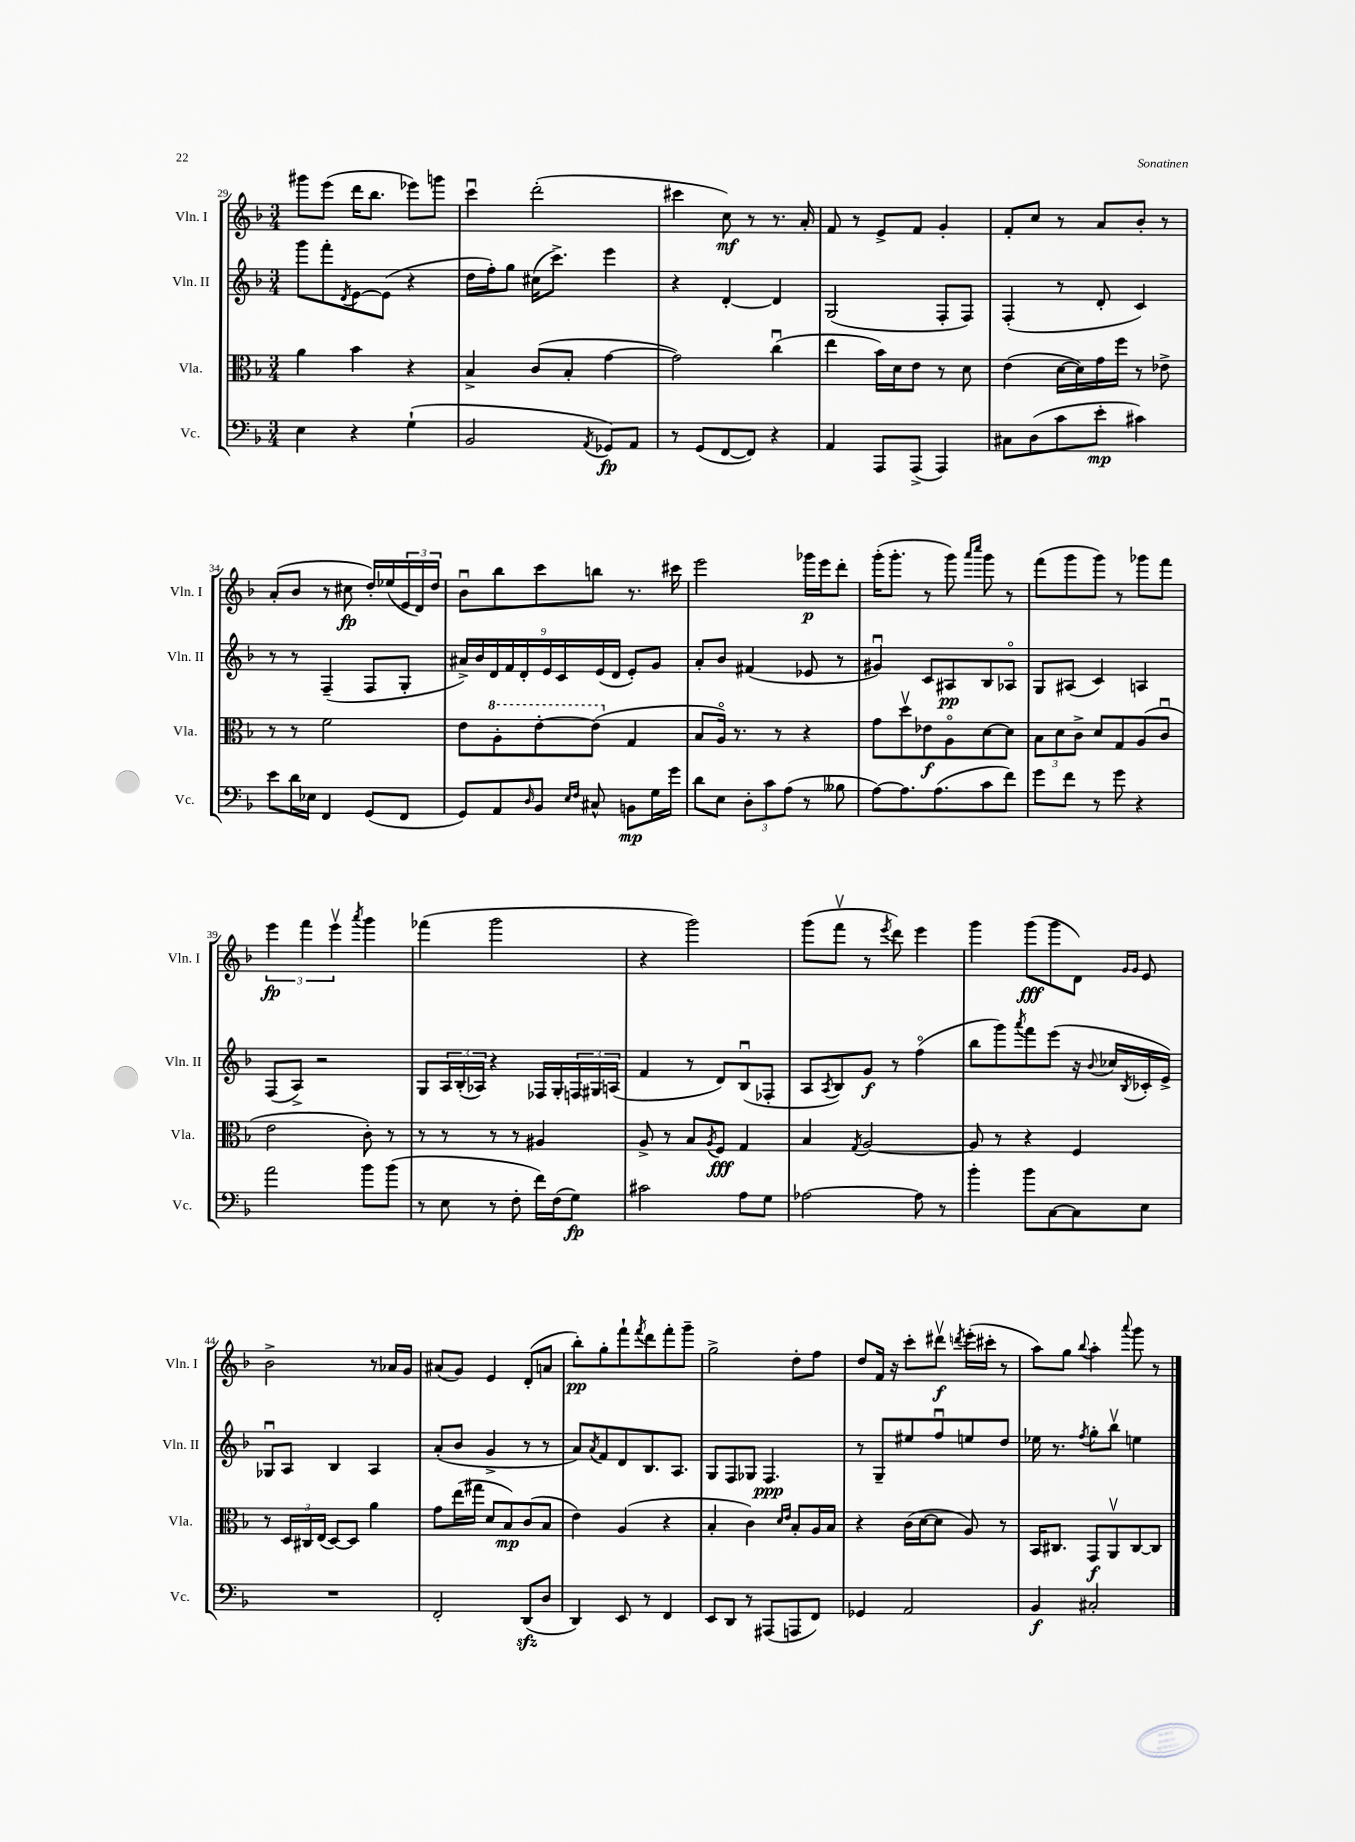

**kern	**dynam	**kern	**dynam	**kern	**dynam	**kern	**dynam
*part4	*part4	*part3	*part3	*part2	*part2	*part1	*part1
*staff4	*staff4	*staff3	*staff3	*staff2	*staff2	*staff1	*staff1
*I"Vc.	*	*I"Vla.	*	*I"Vln. II	*	*I"Vln. I	*
*I'Vc.	*	*I'Vla.	*	*I'Vln. II	*	*I'Vln. I	*
*clefF4	*	*clefC3	*	*clefG2	*	*clefG2	*
*k[b-]	*	*k[b-]	*	*k[b-]	*	*k[b-]	*
*M3/4	*	*M3/4	*	*M3/4	*	*M3/4	*
=29	=29	=29	=29	=29	=29	=29	=29
4E\	.	4a\	.	8ggg\L	.	8ggg#X\L	.
.	.	.	.	8fff'\	.	(8eee\J	.
.	.	.	.	8qd/	.	.	.
4r	.	4b-\	.	[8e\	.	16ddd\KL	.
.	.	.	.	.	.	8.bb-\J	.
.	.	.	.	(8e\J]	.	.	.
(4G`\	.	4r	.	4r	.	8eee-X\L)	.
.	.	.	.	.	.	8gggn\J	.
=30	=30	=30	=30	=30	=30	=30	=30
2BB-/	.	4B-^/	.	16dd\LL	.	4cccu\	.
.	.	.	.	16ff'\J)	.	.	.
.	.	.	.	8gg\J	.	.	.
.	.	(8c/L	.	(16cc#X\KL	.	(2ddd'\	.
.	.	.	.	8.ccc^\J)	.	.	.
.	.	8B-'/J	.	.	.	.	.
8qAA/	.	.	.	.	.	.	.
8GG-X/L)	fp	[4g\	.	4eee\	.	.	.
8AA/J	.	.	.	.	.	.	.
=31	=31	=31	=31	=31	=31	=31	=31
8r	.	2g\])	.	4r	.	4ccc#X\	.
(8GG/L	.	.	.	.	.	.	.
[8FF/	.	.	.	[4d'/	.	8cc\)	mf
8FF/J])	.	.	.	.	.	8r	.
4r	.	(4ccu\	.	4d/]	.	8.r	.
.	.	.	.	.	.	16a'/	.
=32	=32	=32	=32	=32	=32	=32	=32
4AA/	.	4ee\	.	(2G/	.	8f/	.
.	.	.	.	.	.	8r	.
8AAA/L	.	16b-\LL)	.	.	.	8e^/L	.
.	.	16d\J	.	.	.	.	.
(8AAA^/J	.	8e\J	.	.	.	8f/J	.
4AAA/)	.	8r	.	8F'/L	.	4g'/	.
.	.	8d\	.	8F/J)	.	.	.
=33	=33	=33	=33	=33	=33	=33	=33
8C#X\L	.	(4e\	.	(4F'/	.	8f'/L	.
(8D\	.	.	.	.	.	8cc/J	.
8c\	.	[16d\LL	.	8r	.	8r	.
.	.	16d\])	.	.	.	.	.
8e'\J	mp	16g\	.	8d'/	.	8a/L	.
.	.	16ff\JJ	.	.	.	.	.
4c#X\)	.	8r	.	4c/)	.	8b-'/J	.
.	.	8e-X^\	.	.	.	8r	.
!!LO:LB:g=z
=34	=34	=34	=34	=34	=34	=34	=34
8e\L	.	8r	.	8r	.	(8a'/L	.
16d\L	.	8r	.	8r	.	8b-/J	.
16E-X\JJ	.	.	.	.	.	.	.
4FF/	.	2f\	.	(4F~/	.	8r	.
.	.	.	.	.	.	8cc#X\	fp
(8GG/L	.	.	.	8F/L	.	16dd'/LL)	.
.	.	.	.	.	.	(16ee-X/	.
8FF/J	.	.	.	8G'/J	.	24e/	.
.	.	.	.	.	.	24d/)	.
.	.	.	.	.	.	24dd/JJ	.
=35	=35	=35	=35	=35	=35	=35	=35
8GG/L)	.	8e\L	.	18a#X^/LL)	.	8b-u\L	.
.	.	.	.	18b-/	.	.	.
.	.	.	.	18d/	.	.	.
*	*	*8va	*	*	*	*	*
8AA/	.	8a'\	.	.	.	8bb-\	.
.	.	.	.	18f/	.	.	.
.	.	.	.	18d'/	.	.	.
16qqD/	.	.	.	.	.	.	.
8BB-/J	.	[8ee'\	.	.	.	8ccc\	.
.	.	.	.	18e/	.	.	.
.	.	.	.	18c/	.	.	.
16qqE/LL	.	.	.	.	.	.	.
16qqF/JJ	.	.	.	.	.	.	.
8C#X^^/	.	(8ee\J]	.	.	.	8bbn\J	.
.	.	.	.	(18e/	.	.	.
.	.	.	.	18d/JJ	.	.	.
*	*	*X8va	*	*	*	*	*
8BBn\L	mp	4G/	.	8e'/L)	.	8.r	.
16G\L	.	.	.	8g/J	.	.	.
16g\JJ	.	.	.	.	.	16ccc#X\	.
=36	=36	=36	=36	=36	=36	=36	=36
8d\L	.	8B-/L	.	8a'/L	.	2eee\	.
8E\J	.	16A/Jk)	.	8b-/J	.	.	.
.	.	8.r	.	.	.	.	.
12D'\L	.	.	.	(4f#X/	.	.	.
12c\	.	.	.	.	.	.	.
.	.	8r	.	.	.	.	.
(12A\J	.	.	.	.	.	.	.
8r	.	4r	.	8e-X/	.	16ggg-X\LL	p
.	.	.	.	.	.	16eee\J	.
8B--X\	.	.	.	8r	.	8ddd'\J	.
=37	=37	=37	=37	=37	=37	=37	=37
[8A\L)	.	8g\L	.	4g#Xu/)	.	(16ggg'\KL	.
.	.	.	.	.	.	8.ggg'\J	.
8.A\]	.	8ddv\	.	.	.	.	.
.	.	8e-X\	f	8c/L	.	8r	.
(8.A\	.	.	.	.	.	.	.
.	.	8A\	.	8A#X/	pp	8ggg\)	.
.	.	.	.	.	.	16qqaaa/LL	.
.	.	.	.	.	.	16qqcccc/JJ	.
8c\	.	[8d\	.	8B-/	.	8ggg\	.
8f\J)	.	8d\J]	.	8A-X/J	.	8r	.
=38	=38	=38	=38	=38	=38	=38	=38
8g\L	.	12B-\L	.	8G/L	.	(8fff\L	.
.	.	12d\	.	.	.	.	.
8f\J	.	.	.	(8A#X/J	.	8ggg\	.
.	.	12c^\J	.	.	.	.	.
8r	.	8d/L	.	4c/)	.	8ggg\J)	.
8g\	.	8G/	.	.	.	8r	.
4r	.	(8A/	.	4An/	.	8ggg-X\L	.
.	.	8cu/J	.	.	.	8fff\J	.
!!LO:LB:g=z
=39	=39	=39	=39	=39	=39	=39	=39
2a\	.	2e\	.	(8F/L	.	6eee\	fp
.	.	.	.	8A^/J)	.	.	.
.	.	.	.	.	.	6fff\	.
.	.	.	.	2r	.	.	.
.	.	.	.	.	.	6eeev\	.
.	.	.	.	.	.	8qaaa/	.
8b-\L	.	8c'\)	.	.	.	4ggg\	.
(8b-\J	.	8r	.	.	.	.	.
=40	=40	=40	=40	=40	=40	=40	=40
8r	.	8r	.	8G/L	.	(4fff-X\	.
8E\	.	8r	.	24A/L	.	.	.
.	.	.	.	(24B-'/	.	.	.
.	.	.	.	24A-X/JJ)	.	.	.
8r	.	8r	.	4r	.	2ggg\	.
8F'\	.	8r	.	.	.	.	.
16f\LL)	.	4A#X/	.	16F-X/LL	.	.	.
(16F\J	.	.	.	16G'/	.	.	.
8G\J)	fp	.	.	24Fn/	.	.	.
.	.	.	.	24G#X/	.	.	.
.	.	.	.	(24An/JJ	.	.	.
=41	=41	=41	=41	=41	=41	=41	=41
2c#X\	.	8A^/	.	4f/	.	4r	.
.	.	8r	.	.	.	.	.
.	.	8B-/L	.	8r	.	2ggg\)	.
.	.	8qA/	.	.	.	.	.
.	.	8F/J	fff	8d/L)	.	.	.
8A\L	.	4G/	.	(8B-u/	.	.	.
8G\J	.	.	.	8F-X'/J	.	.	.
=42	=42	=42	=42	=42	=42	=42	=42
[2A-X\	.	4B-/	.	8A/L	.	(8ggg\L	.
.	.	.	.	8qA/	.	.	.
.	.	.	.	8B-/)	.	8fffv\J	.
.	.	8qG/	.	.	.	.	.
.	.	[2A/	.	8g/J	f	8r	.
.	.	.	.	.	.	8qeee/	.
.	.	.	.	8r	.	8ddd\)	.
8A-\]	.	.	.	(4ff\	.	4eee\	.
8r	.	.	.	.	.	.	.
=43	=43	=43	=43	=43	=43	=43	=43
4b-'\	.	8A/]	.	8bb-\L	.	4ggg\	.
.	.	8r	.	8ggg\)	.	.	.
.	.	.	.	8qaaa/	.	.	.
8b-\L	.	4r	.	8fff\	.	(8ggg\L	fff
[8C\	.	.	.	(8eee\J	.	8ggg\	.
8C\]	.	4F/	.	16r	.	8d\J)	.
.	.	.	.	8qqb-/	.	.	.
.	.	.	.	16cc-X/LL	.	.	.
.	.	.	.	.	.	16qqg/LL	.
.	.	.	.	8qB-/	.	16qqg/JJ	.
8E\J	.	.	.	16c-X'/	.	8e/	.
.	.	.	.	16e^/JJ)	.	.	.
!!LO:LB:g=z
=44	=44	=44	=44	=44	=44	=44	=44
2.r	.	8r	.	8G-Xu/L	.	2b-^\	.
.	.	24D/LL	.	8A/J	.	.	.
.	.	24C#X/	.	.	.	.	.
.	.	(24E/JJ	.	.	.	.	.
.	.	[8D/L)	.	4B-/	.	.	.
.	.	8D/J]	.	.	.	.	.
.	.	4a\	.	4A/	.	8r	.
.	.	.	.	.	.	16a-X/LL	.
.	.	.	.	.	.	16g/JJ	.
=45	=45	=45	=45	=45	=45	=45	=45
2FF'/	.	8g\L	.	(8a'/L	.	(8a#X/L	.
.	.	(16ee\L	.	8b-/J	.	8g/J)	.
.	.	16gg#X\JJ	.	.	.	.	.
.	.	8d/L	.	4g^/	.	4e/	.
.	.	8B-/)	mp	.	.	.	.
(8DDzz/L	.	(8c/	.	8r	.	(8d'/L	.
8D/J	.	8B-/J	.	8r	.	8an/J	.
=46	=46	=46	=46	=46	=46	=46	=46
4DD/)	.	4e\)	.	8a/L)	.	8bb-'\L)	pp
.	.	.	.	8qa/	.	.	.
.	.	.	.	8f/	.	8gg'\	.
8EE/	.	(4A/	.	8d/	.	8fff`\	.
.	.	.	.	.	.	8qfff/	.
8r	.	.	.	8.B-/	.	8ddd\	.
4FF/	.	4r	.	.	.	8fff'\	.
.	.	.	.	8.A/J	.	.	.
.	.	.	.	.	.	8ggg~\J	.
=47	=47	=47	=47	=47	=47	=47	=47
8EE/L	.	4B-'/	.	8G/L	.	2gg^\	.
8DD/J	.	.	.	8F/	.	.	.
8r	.	4c\)	.	8G-X/J	.	.	.
(8AAA#X/L	.	.	.	4.F/	ppp	.	.
.	.	16qqd/LL	.	.	.	.	.
.	.	16qqe/JJ	.	.	.	.	.
8AAAn/	.	8B-'/L	.	.	.	8dd'\L	.
8FF/J)	.	16A/L	.	.	.	8ff\J	.
.	.	16B-/JJ	.	.	.	.	.
=48	=48	=48	=48	=48	=48	=48	=48
4GG-X/	.	4r	.	8r	.	8dd/L	.
.	.	.	.	8G~/L	.	16f/Jk	.
.	.	.	.	.	.	16r	.
2AA/	.	(16c\LL	.	8ee#X/	.	8ccc'\L	.
.	.	[16d\J	.	.	.	.	.
.	.	8d\J]	.	8ffu/	.	8ddd#Xv\J	f
.	.	.	.	.	.	8qdddn/	.
.	.	8A/)	.	8een/	.	(16eee'\LL	.
.	.	.	.	.	.	16ccc#X'\JJ	.
.	.	8r	.	8dd/J	.	8r	.
=49	=49	=49	=49	=49	=49	=49	=49
4BB-/	f	16BB-/KL	.	16ee-X\	.	8aa\L)	.
.	.	8.C#X/J	.	8.r	.	.	.
.	.	.	.	.	.	8gg\J	.
.	.	.	.	8qff/	.	8qqbb-/	.
2C#X'/	.	8GG/L	f	8gg'\L	.	4aa'\	.
.	.	8AAv/	.	8bb-v\J	.	.	.
.	.	.	.	.	.	8qqaaa/	.
.	.	[8C#/	.	4een\	.	8ggg\	.
.	.	8C#/J]	.	.	.	8r	.
==	==	==	==	==	==	==	==
*-	*-	*-	*-	*-	*-	*-	*-
